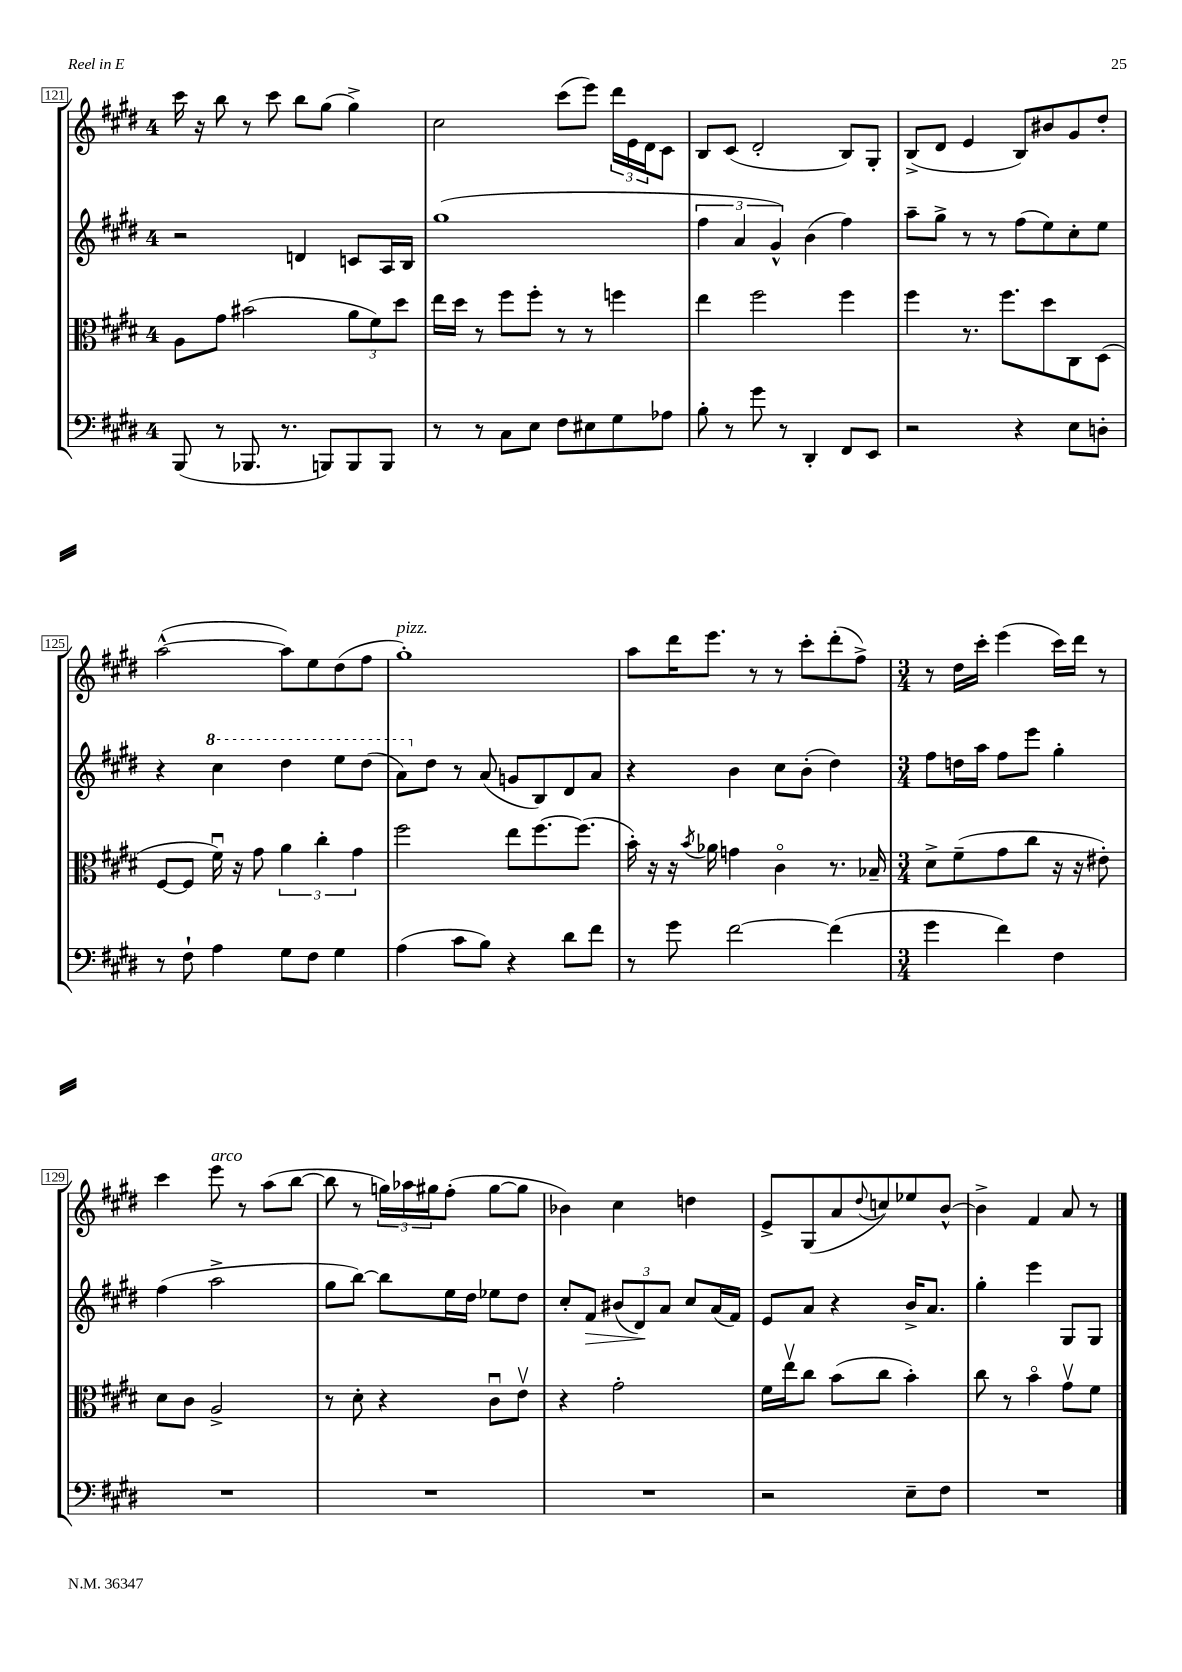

**kern	**kern	**kern	**dynam	**kern
*part4	*part3	*part2	*part2	*part1
*staff4	*staff3	*staff2	*staff2	*staff1
*clefF4	*clefC3	*clefG2	*	*clefG2
*k[f#c#g#d#]	*k[f#c#g#d#]	*k[f#c#g#d#]	*	*k[f#c#g#d#]
*M4/4	*M4/4	*M4/4	*	*M4/4
=121	=121	=121	=121	=121
(8BBB/	8A\L	2r	.	16ccc#\
.	.	.	.	16r
8r	8g#\J	.	.	8bb\
8.BBB-X/	(2b#X\	.	.	8r
.	.	.	.	8ccc#\
8.r	.	.	.	.
.	.	4dn/	.	8bb\L
8BBBn/L)	.	.	.	(8gg#\J
8BBB/	12a\L	8cn/L	.	4gg#^\)
.	12f#\)	.	.	.
8BBB/J	.	16A/L	.	.
.	12dd#\J	.	.	.
.	.	16B/JJ	.	.
=122	=122	=122	=122	=122
8r	16ee\LL	(1gg#	.	2cc#\
.	16dd#\JJ	.	.	.
8r	8r	.	.	.
8C#\L	8ff#\L	.	.	.
8E\J	8ff#'\J	.	.	.
8F#\L	8r	.	.	(8ccc#\L
8E#X\	8r	.	.	8eee\J)
8G#\	4ffn\	.	.	24ddd#\LL
.	.	.	.	24e\
.	.	.	.	24d#\J
8A-X\J	.	.	.	8c#\J
=123	=123	=123	=123	=123
8B'\	4ee\	6ff#\	.	8B/L
8r	.	.	.	(8c#/J
.	.	6a/	.	.
8g#\	2ff#\	.	.	2d#'/
.	.	6g#^^/)	.	.
8r	.	.	.	.
4DD#'/	.	(4b\	.	.
8FF#/L	4ff#\	4ff#\)	.	8B/L)
8EE/J	.	.	.	8G#'/J
=124	=124	=124	=124	=124
2r	4ff#\	8aa~\L	.	(8B^/L
.	.	8gg#^\J	.	8d#/J
.	8.r	8r	.	4e/
.	.	8r	.	.
.	8.ff#\L	.	.	.
4r	.	(8ff#\L	.	8B/L)
.	8dd#\	8ee\)	.	8b#X/
8E\L	8C#\	8cc#'\	.	8g#/
8Dn'\J	(8D#\J	8ee\J	.	8dd#'/J
!!LO:LB:g=z
=125	=125	=125	=125	=125
8r	[8F#/L	4r	.	([2aa^^\
8F#`\	8F#/J]	.	.	.
*	*	*8va	*	*
4A\	16f#u\)	4ccc#\	.	.
.	16r	.	.	.
.	8g#\	.	.	.
8G#\L	6a\	4ddd#\	.	8aa\L])
8F#\J	.	.	.	8ee\
.	6cc#'\	.	.	.
4G#\	.	8eee\L	.	(8dd#\
.	6g#\	.	.	.
.	.	(8ddd#\J	.	8ff#\J
=126	=126	=126	=126	=126
!	!	!	!	!LO:TX:a:i:t=pizz.
(4A\	2ff#\	8aa\L)	.	1gg#')
*	*	*X8va	*	*
.	.	8dd#\J	.	.
8c#\L	.	8r	.	.
8B\J)	.	(8a/	.	.
4r	8ee\L	8gn/L	.	.
.	[8.ff#\	8B/)	.	.
8d#\L	.	8d#/	.	.
.	(8.ff#\J]	.	.	.
8f#\J	.	8a/J	.	.
=127	=127	=127	=127	=127
8r	16b'\)	4r	.	8aa\L
.	16r	.	.	.
8g#\	16r	.	.	16ddd#\K
.	8qb/	.	.	.
.	16a-X\	.	.	8.eee\J
[2f#\	4gn\	4b\	.	.
.	.	.	.	8r
.	4c#\	8cc#\L	.	8r
.	.	(8b'\J	.	8ccc#'\L
(4f#\]	8.r	4dd#\)	.	(8ddd#'\
.	.	.	.	8ff#^\J)
.	16B-X~/	.	.	.
=128	=128	=128	=128	=128
*M3/4	*M3/4	*M3/4	*	*M3/4
4g#\	8d#^\L	8ff#\L	.	8r
.	(8f#~\	16ddn\L	.	16dd#\LL
.	.	16aa\JJ	.	16ccc#'\JJ
4f#\)	8g#\	8ff#\L	.	(4eee\
.	8cc#\J	8eee\J	.	.
4F#\	16r	4gg#'\	.	16ccc#\LL)
.	16r	.	.	16ddd#\JJ
.	8e#X'\)	.	.	8r
!!LO:LB:g=z
=129	=129	=129	=129	=129
2.r	8d#\L	(4ff#\	.	4ccc#\
.	8c#\J	.	.	.
!	!	!	!	!LO:TX:a:i:t=arco
.	2A^/	2aa^\	.	8eee\
.	.	.	.	8r
.	.	.	.	(8aa\L
.	.	.	.	[8bb\J
=130	=130	=130	=130	=130
2.r	8r	8gg#\L	.	8bb\]
.	8d#'\	[8bb\J)	.	8r
.	4r	8bb\L]	.	24ggn\LL)
.	.	.	.	24aa-X\
.	.	.	.	24gg#X\J
.	.	16ee\L	.	(8ff#'\J
.	.	16dd#\JJ	.	.
.	8c#u\L	8ee-X\L	.	[8gg#\L
.	8ev\J	8dd#\J	.	8gg#\J]
=131	=131	=131	=131	=131
2.r	4r	8cc#'/L	.	4b-X\)
!	!	!	!LO:HP:b	!
.	.	8f#/J	>	.
.	2g#'\	(12b#X/L	.	4cc#\
.	.	12d#/)	.	.
.	.	12a/J	]	.
.	.	8cc#/L	.	4ddn\
.	.	(16a/L	.	.
.	.	16f#/JJ)	.	.
=132	=132	=132	=132	=132
2r	16f#\LL	8e/L	.	8e^/L
.	16eev\J	.	.	.
.	8cc#\J	8a/J	.	(8G#/
.	(8b\L	4r	.	8a/
.	.	.	.	8qqdd#/
.	8cc#\J	.	.	8ccn/)
8E~\L	4b'\)	16b^/KL	.	8ee-X/
.	.	8.a/J	.	.
8F#\J	.	.	.	[8b^^/J
=133	=133	=133	=133	=133
2.r	8cc#\	4gg#'\	.	4b^\]
.	8r	.	.	.
.	4b\	4eee\	.	4f#/
.	8g#v\L	8G#/L	.	8a/
.	8f#\J	8G#/J	.	8r
==	==	==	==	==
*-	*-	*-	*-	*-
